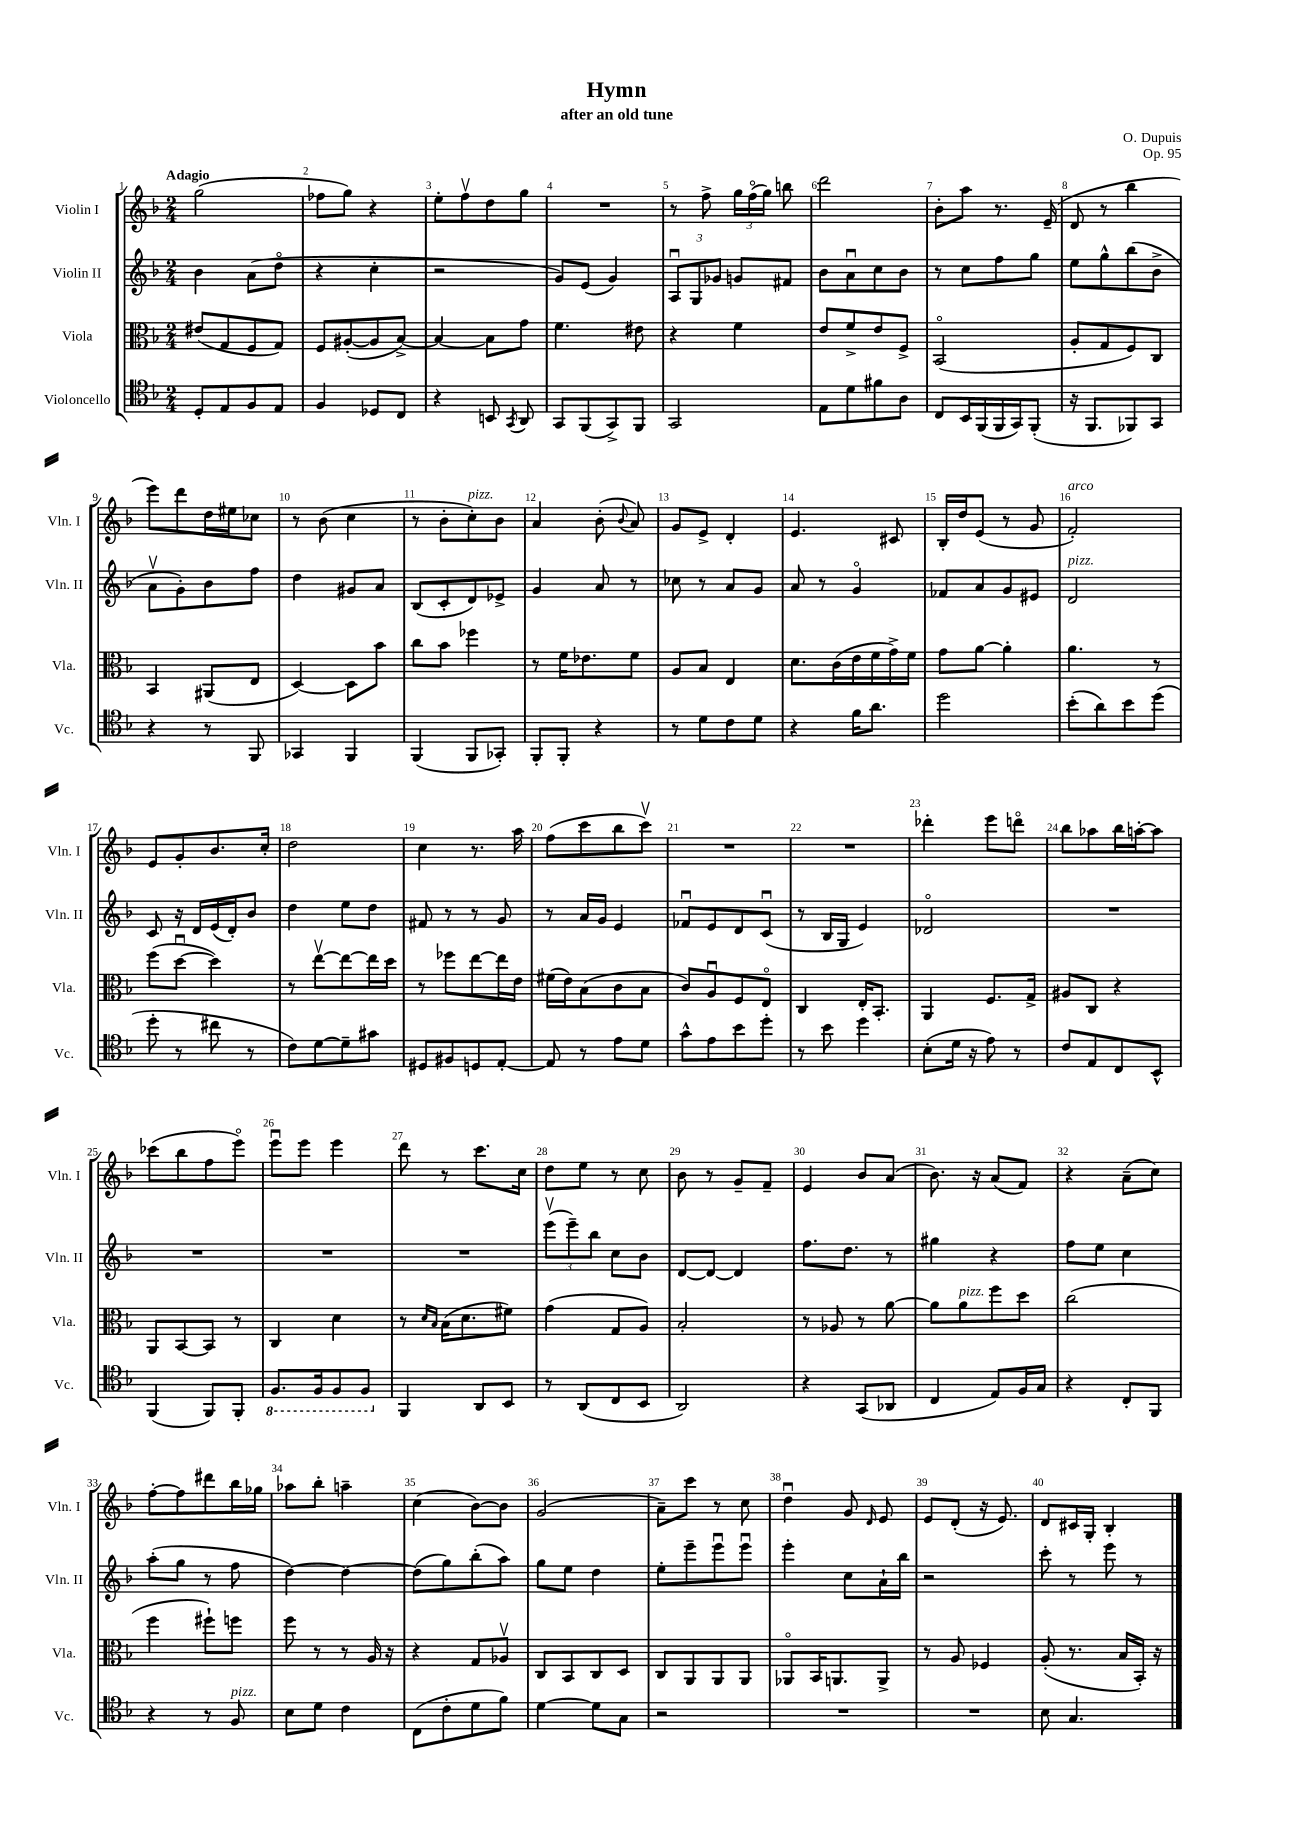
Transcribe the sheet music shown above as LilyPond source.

\header { title = "Hymn" composer = "O. Dupuis" subtitle = "after an old tune" opus = "Op. 95" }
<<
\new StaffGroup <<
\new Staff = "s0" \with { instrumentName = "Violin I" shortInstrumentName = "Vln. I" } {
    \clef treble \key f \major \numericTimeSignature \time 2/4 \tempo "Adagio"
    \autoBeamOff g''2( |
    fes''8[ g''8]) r4 |
    e''8[-. f''8\upbow d''8 g''8] |
    R2 |
    r8 f''8-> \tuplet 3/2 { g''16[ f''16\flageolet( g''16]) } b''8 |
    d'''2 |
    bes'8[-. a''8] r8. e'16--( |
    d'8 r8 bes''4 |
    e'''8[) d'''8 d''16 eis''16 ces''8] |
    r8 bes'8( c''4 |
    r8 bes'8[-. c''8-.^\markup { \italic "pizz." }) bes'8] |
    a'4 bes'8-.( \appoggiatura { bes'8 } a'8) |
    g'8[ e'8]-> d'4-. |
    e'4. cis'8 |
    bes16[-. d''16 e'8]( r8 g'8 |
    f'2-.^\markup { \italic "arco" }) |
    e'8[ g'8-. bes'8. c''16]-. |
    d''2 |
    c''4 r8. a''16 |
    f''8[( c'''8 bes''8 c'''8]\upbow) |
    R2 |
    R2 |
    des'''4-. e'''8[ d'''8]\flageolet |
    bes''8[ aes''8 bes''16 a''16~-. a''8] |
    ces'''8[( bes''8 f''8 e'''8]\flageolet) |
    e'''8[\downbow e'''8] e'''4 |
    d'''8 r8 c'''8.[ c''16] |
    d''8[ e''8] r8 c''8 |
    bes'8 r8 g'8[-- f'8]-- |
    e'4 bes'8[ a'8]( |
    bes'8.) r16 a'8[( f'8]) |
    r4 a'8[--( c''8]) |
    f''8[~-. f''8 dis'''8 bes''16 ges''16] |
    aes''8[ bes''8]-. a''4-- |
    c''4( bes'8[~) bes'8] |
    g'2( |
    a'8[--) c'''8] r8 c''8 |
    d''4\downbow g'8 \grace { d'16 } e'8 |
    e'8[ d'8]-.( r16 e'8.) |
    d'8[ cis'16 g16]-. bes4-. \bar "|." |
}
\new Staff = "s1" \with { instrumentName = "Violin II" shortInstrumentName = "Vln. II" } {
    \clef treble \key f \major \numericTimeSignature \time 2/4
    \autoBeamOff bes'4 a'8[( d''8]\flageolet |
    r4 c''4-. |
    r2 |
    g'8[) e'8]( g'4) |
    \tuplet 3/2 { a8[\downbow g8 ges'8] } g'8[ fis'8] |
    bes'8[ a'8\downbow c''8 bes'8] |
    r8 c''8[ f''8 g''8] |
    e''8[ g''8-^ bes''8( bes'8]-> |
    a'8[\upbow g'8-.) bes'8 f''8] |
    d''4 gis'8[ a'8] |
    bes8[( c'8-. d'8) ees'8]-> |
    g'4 a'8 r8 |
    ces''8 r8 a'8[ g'8] |
    a'8 r8 g'4\flageolet |
    fes'8[ a'8 g'8 eis'8] |
    d'2^\markup { \italic "pizz." } |
    c'8 r16 d'16[ e'16( d'16-.) bes'8] |
    d''4 e''8[ d''8] |
    fis'8 r8 r8 g'8 |
    r8 a'16[ g'16] e'4 |
    fes'8[\downbow e'8 d'8 c'8]\downbow( |
    r8 bes16[ g16] e'4) |
    des'2\flageolet |
    R2 |
    R2 |
    R2 |
    R2 |
    \tuplet 3/2 { e'''8[\upbow( e'''8--) bes''8] } c''8[ bes'8] |
    d'8[~ d'8]~ d'4 |
    f''8.[ d''8.] r8 |
    gis''4 r4 |
    f''8[ e''8] c''4 |
    a''8[-.( g''8] r8 f''8 |
    d''4~) d''4~ |
    d''8[( g''8) bes''8-.( a''8]) |
    g''8[ e''8] d''4 |
    e''8[-. e'''8-- e'''8\downbow e'''8]\downbow |
    e'''4-. c''8[ a'16-! bes''16] |
    r2 |
    c'''8-. r8 e'''8 r8 \bar "|." |
}
\new Staff = "s2" \with { instrumentName = "Viola" shortInstrumentName = "Vla." } {
    \clef alto \key f \major \numericTimeSignature \time 2/4
    \autoBeamOff eis'8[( g8 f8 g8]) |
    f8[ ais8~-.( ais8 bes8]~->) |
    bes4~ bes8[ g'8] |
    f'4. eis'8 |
    r4 f'4 |
    e'8[ f'8-> e'8 f8]-> |
    bes,2\flageolet( |
    a8[-. g8 f8) c8] |
    bes,4 ais,8[( e8] |
    d4~) d8[ bes'8] |
    c''8[ bes'8] fes''4 |
    r8 f'16[ ees'8. f'8] |
    a8[ bes8] e4 |
    d'8.[ c'16( e'16 f'16 g'16->) f'16] |
    g'8[ a'8]~ a'4-. |
    a'4. r8 |
    f''8[( d''8]~\downbow d''4) |
    r8 e''8[~\upbow e''8~ e''16 d''16] |
    r8 fes''8[ e''8~ e''16 e'16] |
    fis'16[( e'16) bes8( c'8 bes8] |
    c'8[) a8\downbow f8 e8]\flageolet |
    c4 e16[-. bes,8.]-. |
    a,4 f8.[ g16]-> |
    ais8[ c8] r4 |
    a,8[ bes,8~ bes,8] r8 |
    c4 d'4 |
    r8 \grace { d'16[ bes16] } bes16[( d'8. fis'8]) |
    g'4( g8[ a8]) |
    bes2-. |
    r8 aes8 r8 a'8~ |
    a'8[ a'8^\markup { \italic "pizz." } f''8 d''8] |
    c''2( |
    f''4 fis''8[-!) f''8] |
    f''8 r8 r8 a16 r16 |
    r4 g8[ aes8]\upbow |
    c8[ bes,8 c8 d8] |
    c8[ a,8 a,8 a,8] |
    aes,8[\flageolet bes,16 a,8. a,8]-> |
    r8 a8 fes4 |
    a8-.( r8. bes16[ bes,16]-.) r16 \bar "|." |
}
\new Staff = "s3" \with { instrumentName = "Violoncello" shortInstrumentName = "Vc." } {
    \clef tenor \key f \major \numericTimeSignature \time 2/4
    \autoBeamOff d8[-. e8 f8 e8] |
    f4 des8[ c8] |
    r4 b,8 \acciaccatura { g,8 } a,8 |
    g,8[ f,8( g,8->) f,8] |
    g,2 |
    e8[ d'8 fis'8 a8] |
    c8[ bes,16 f,16( f,16 g,16) f,8]-.( |
    r16 f,8.[ fes,8) g,8] |
    r4 r8 f,8 |
    ges,4 f,4 |
    f,4( f,8[ ges,8]-.) |
    f,8[-. f,8]-. r4 |
    r8 d'8[ c'8 d'8] |
    r4 f'16[ a'8.] |
    d''2 |
    bes'8[-.( a'8) bes'8 d''8]( |
    d''8-. r8 cis''8 r8 |
    c'8[) d'8~ d'8-- gis'8] |
    dis8[ fis8 d8 e8]~-. |
    e8 r8 e'8[ d'8] |
    g'8[-^ e'8 bes'8 d''8]-. |
    r8 bes'8 d''4 |
    bes8[-.( d'16] r16 e'8) r8 |
    c'8[ e8 c8 bes,8]-^ |
    f,4( f,8[) f,8]-. |
    \ottava #-1 f,8.[ f,16 f,8 f,8] \ottava #0 |
    f,4 a,8[ bes,8] |
    r8 a,8[( c8 bes,8] |
    a,2) |
    r4 g,8[( aes,8] |
    c4 e8[) f16 g16] |
    r4 c8[-. f,8] |
    r4 r8 f8^\markup { \italic "pizz." } |
    bes8[ d'8] c'4 |
    c8[( c'8-. d'8 f'8]) |
    d'4~ d'8[ g8] |
    r2 |
    R2 |
    R2 |
    bes8 g4. \bar "|." |
}
>>
>>
\layout { \context { \Score \override BarNumber.break-visibility = ##(#f #t #t) barNumberVisibility = #all-bar-numbers-visible } }
